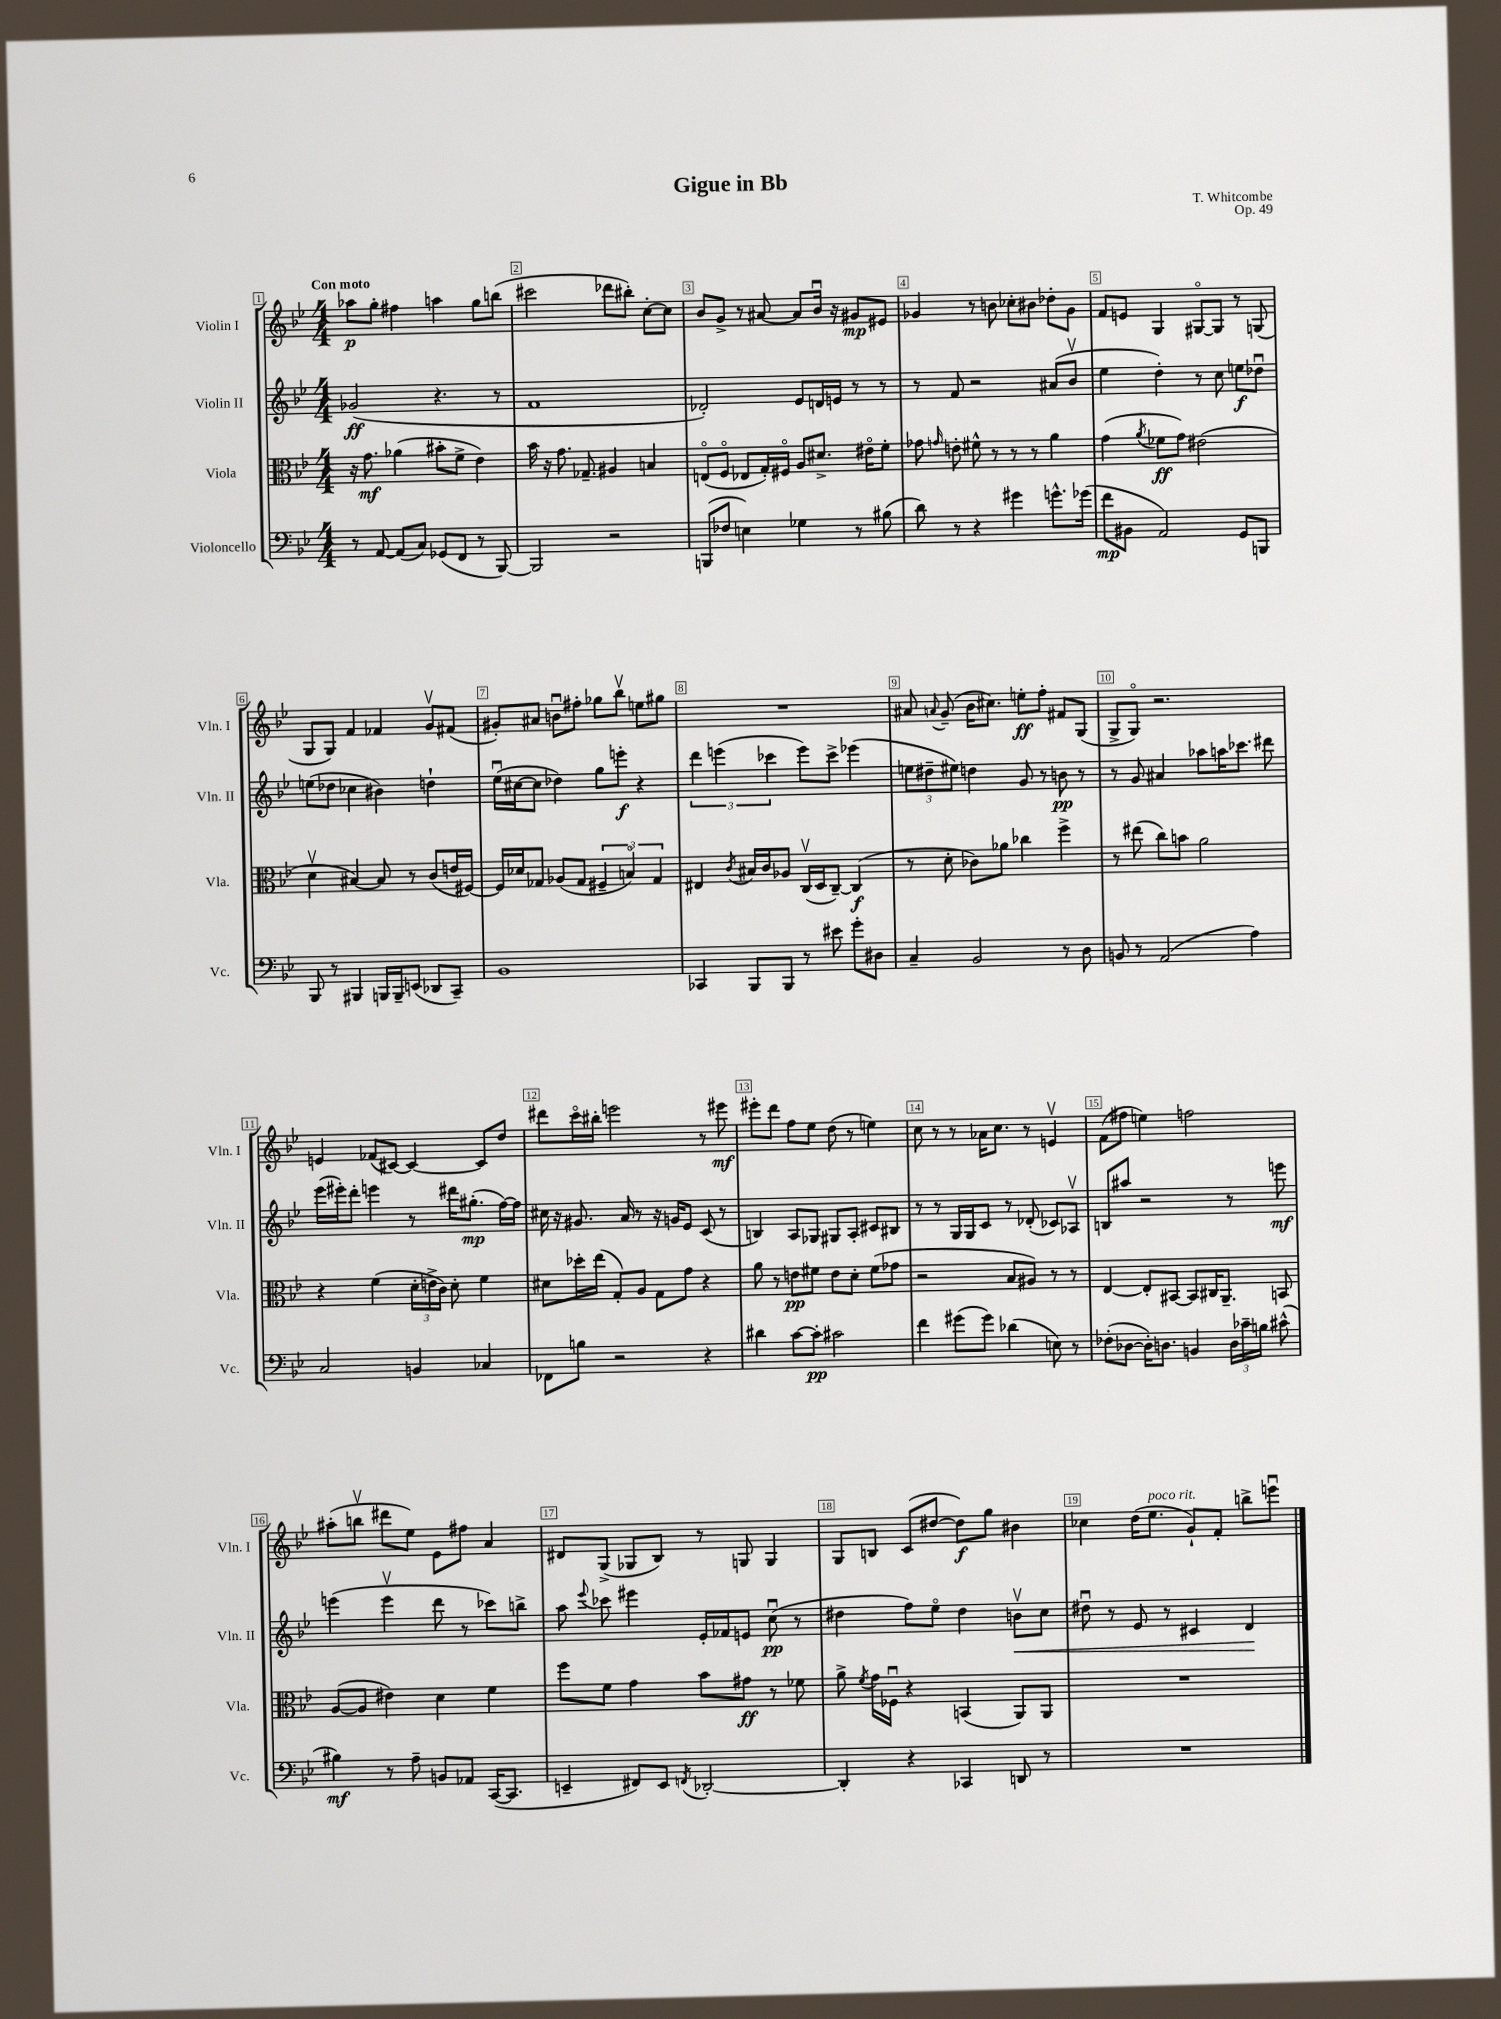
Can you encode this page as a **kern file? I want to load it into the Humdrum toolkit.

**kern	**kern	**kern	**kern
*staff4	*staff3	*staff2	*staff1
*clefF4	*clefC3	*clefG2	*clefG2
*k[b-e-]	*k[b-e-]	*k[b-e-]	*k[b-e-]
*M4/4	*M4/4	*M4/4	*M4/4
8r	16r	(2g-	8aa-
.	8.g	.	.
[8AA	.	.	8gg'
(8AA]	(4a-	.	4ff#
8C)	.	.	.
(8GG-	8b#'	4.r	4aa
8FF	8f^	.	.
8r	4e-)	.	8gg
[8BBB-)	.	8r	(8bb
=	=	=	=
2BBB-]	16b-	1f	2ccc#
.	16r	.	.
.	8.g	.	.
.	8.G-~	.	.
2r	4A#	.	8ddd-
.	.	.	8bb#')
.	4B	.	[8cc'
.	.	.	8cc]
=	=	=	=
(8BBB	(8Eo	2d-')	8b-
8F-	8Fo	.	8g^
4E)	8E-	.	8r
.	16G')	.	[8a#
.	16F#o	.	.
4G-	8A	8e-	8a#]
.	8.d#^	16d	16b-u
.	.	16e	16r
8r	.	8r	8g#
.	16e#o	.	.
(8B#	8f'	8r	8e#
=	=	=	=
8d)	8g-	8r	4g-
.	16qqg	.	.
8r	8e'	8f	.
4r	8f#^^	2r	8r
.	8r	.	8b
4g#	8r	.	8cc-'
.	8r	.	8b#
8.g^^	4a	(8a#	8dd-'
.	.	8b-v	8g-
(16g-	.	.	.
=	=	=	=
8f	(4g	4ee-	8f
8BB#	.	.	8e
.	8qa	.	.
2AA)	8f-	4dd')	4G
.	8g)	.	.
.	(2e#	8r	[8G#o
.	.	8cc	8G#]
8GG	.	8ee	8r
8BBB	.	8dd-u	(8G
=	=	=	=
8BBB-	4dv	(8ee	8G
8r	.	8dd-	8G)
4BBB#	[4B#)	4cc-	4f
16BBB	8B#]	4b#)	4f-
16BBB~	.	.	.
(8EE	8r	.	.
8DD-	(8c	4dd`	8gv
8CC~)	16e	.	(8f#
.	[16F#)	.	.
=	=	=	=
1BB-	16F#]	(16ee-u	8g#')
.	16d-	[16cc#	.
.	8G-	8cc#]	8a#
.	(8A-	4dd-)	8bu
.	8G-	.	8ff#'
.	6F#~	8gg	8gg-
.	.	8eee'	8bb-v
.	6Bo)	.	.
.	.	4r	8ee
.	6G-	.	.
.	.	.	8gg#
=	=	=	=
4CC-	4E#	6ddd	1r
.	.	(6eee	.
.	8qc	.	.
8BBB-	16B#	.	.
.	16c	.	.
.	.	6ccc-	.
8BBB-	8A-	.	.
8r	(16Cv	8eee)	.
.	16D	.	.
8e#	[8C~)	8ccc-^	.
8g'	(4C]	(4eee-	.
8D#	.	.	.
=	=	=	=
4C~	8r	12ee	8a#
.	.	12dd#~	.
.	.	.	8qqa
.	8d'	.	(8g~
.	.	12ee#)	.
2BB-	8c-)	4dd	16b-
.	.	.	8.cc#)
.	8a-	.	.
.	4cc-	8g	8ee'
.	.	8r	8ff'
8r	4ff^	8b	8f#
8D	.	8r	(8G
=	=	=	=
8BB	8r	8r	8G^
8r	(8ee#	8g	8Go)
(2AA	8cc)	4a#	2.r
.	8b	.	.
.	2a	8aa-	.
.	.	16aa	.
.	.	8.ccc-	.
4A)	.	.	.
.	.	8ddd#	.
=	=	=	=
2C	4r	(16eee-	4e
.	.	16eee#')	.
.	.	8ddd'	.
.	(4f	4eee	(8f-
.	.	.	[8c#)
4BB	24d'	8r	4c#_
.	24e^	.	.
.	24c)	.	.
.	8d'	16ddd#	.
.	.	(8.gg#'	.
4C-	4f	.	8c#]
.	.	[16ff)	8dd
.	.	16ff]	.
=	=	=	=
8FF-	8d#	16cc#	8ddd#
.	.	16r	.
8B	16dd-'	8.g#	16ccco
.	(16ee-	.	16bb#'
2r	8G')	.	2eee
.	.	16a	.
.	8A	8r	.
.	8G	16r	.
.	.	16g	.
.	8g	8e-	.
4r	4r	(8c	8r
.	.	8r	8eee#
=	=	=	=
4d#	8a	4B)	8eee#'
.	8r	.	8ddd
[8c	8e	8A	8ff
8c']	8f#	8G-	8ee-
2c#	8e	8G#	(8dd
.	8d'	8A'	8r
.	(8f#	8c#	4ee)
.	8g-	8B#	.
=	=	=	=
4f	2r	8r	8cc
.	.	8r	8r
(8g#	.	16G	8r
.	.	16G	.
8g#)	.	8c	16a-
.	.	.	8.cc
(4d-	8B-	8r	.
.	8A#)	(8d-'	8r
8E)	8r	8c-)	4ev
8r	8r	8A-v	.
=	=	=	=
(8F-'	[4E-	8B	(8f
[8D-	.	8aa#	8ff#
16D-'])	8E-']	2r	4ee)
8.D	.	.	.
.	[8BB#	.	.
4BB	8BB#]	.	2ff
.	16C#	.	.
.	8.AA~	.	.
24D	.	8r	.
24c-~	.	.	.
24B	.	.	.
(8c#^^	8BB	8eee	.
=	=	=	=
4B#)	([8A	(4eee	(8aa#'
.	8A]	.	8bbv
8r	4e#)	4eeev	8ddd#
8A~	.	.	8ee-)
8BB	4d	8ddd	8e-
8AA-	.	8r	8ff#
([16CC	4f	8ccc-)	4a
8.CC]	.	.	.
.	.	8bb^	.
=	=	=	=
4EE~	8ff	8aa	8d#
.	.	8qqeee-	.
.	8f	8ccc-	(8G^
8FF#)	4g	4eee#	8G-
8EE	.	.	8B-)
8qFF	.	.	.
[2DD-'	8b-	16e-'	8r
.	.	16f-	.
.	8g#	8e	8G
.	8r	(8ccu	4G
.	8f-	8r	.
=	=	=	=
4DD-']	8a^	4dd#	8G
.	8qf	.	.
.	16g	.	8B
.	16F-u	.	.
4r	4r	8ff)	(8c
.	.	8ee-o	[8dd#
4CC-	(4BB	4dd#	8dd#])
.	.	.	8gg
8DD	8AA)	8bv	4b#
8r	8AA	8cc	.
=	=	=	=
1r	1r	8dd#u	4cc-
.	.	8r	.
.	.	8e-	(16dd
.	.	.	8.ee-
.	.	8r	.
.	.	4c#	8g`)
.	.	.	8f'
.	.	4d	8bb^
.	.	.	8eeeu
==	==	==	==
*-	*-	*-	*-
